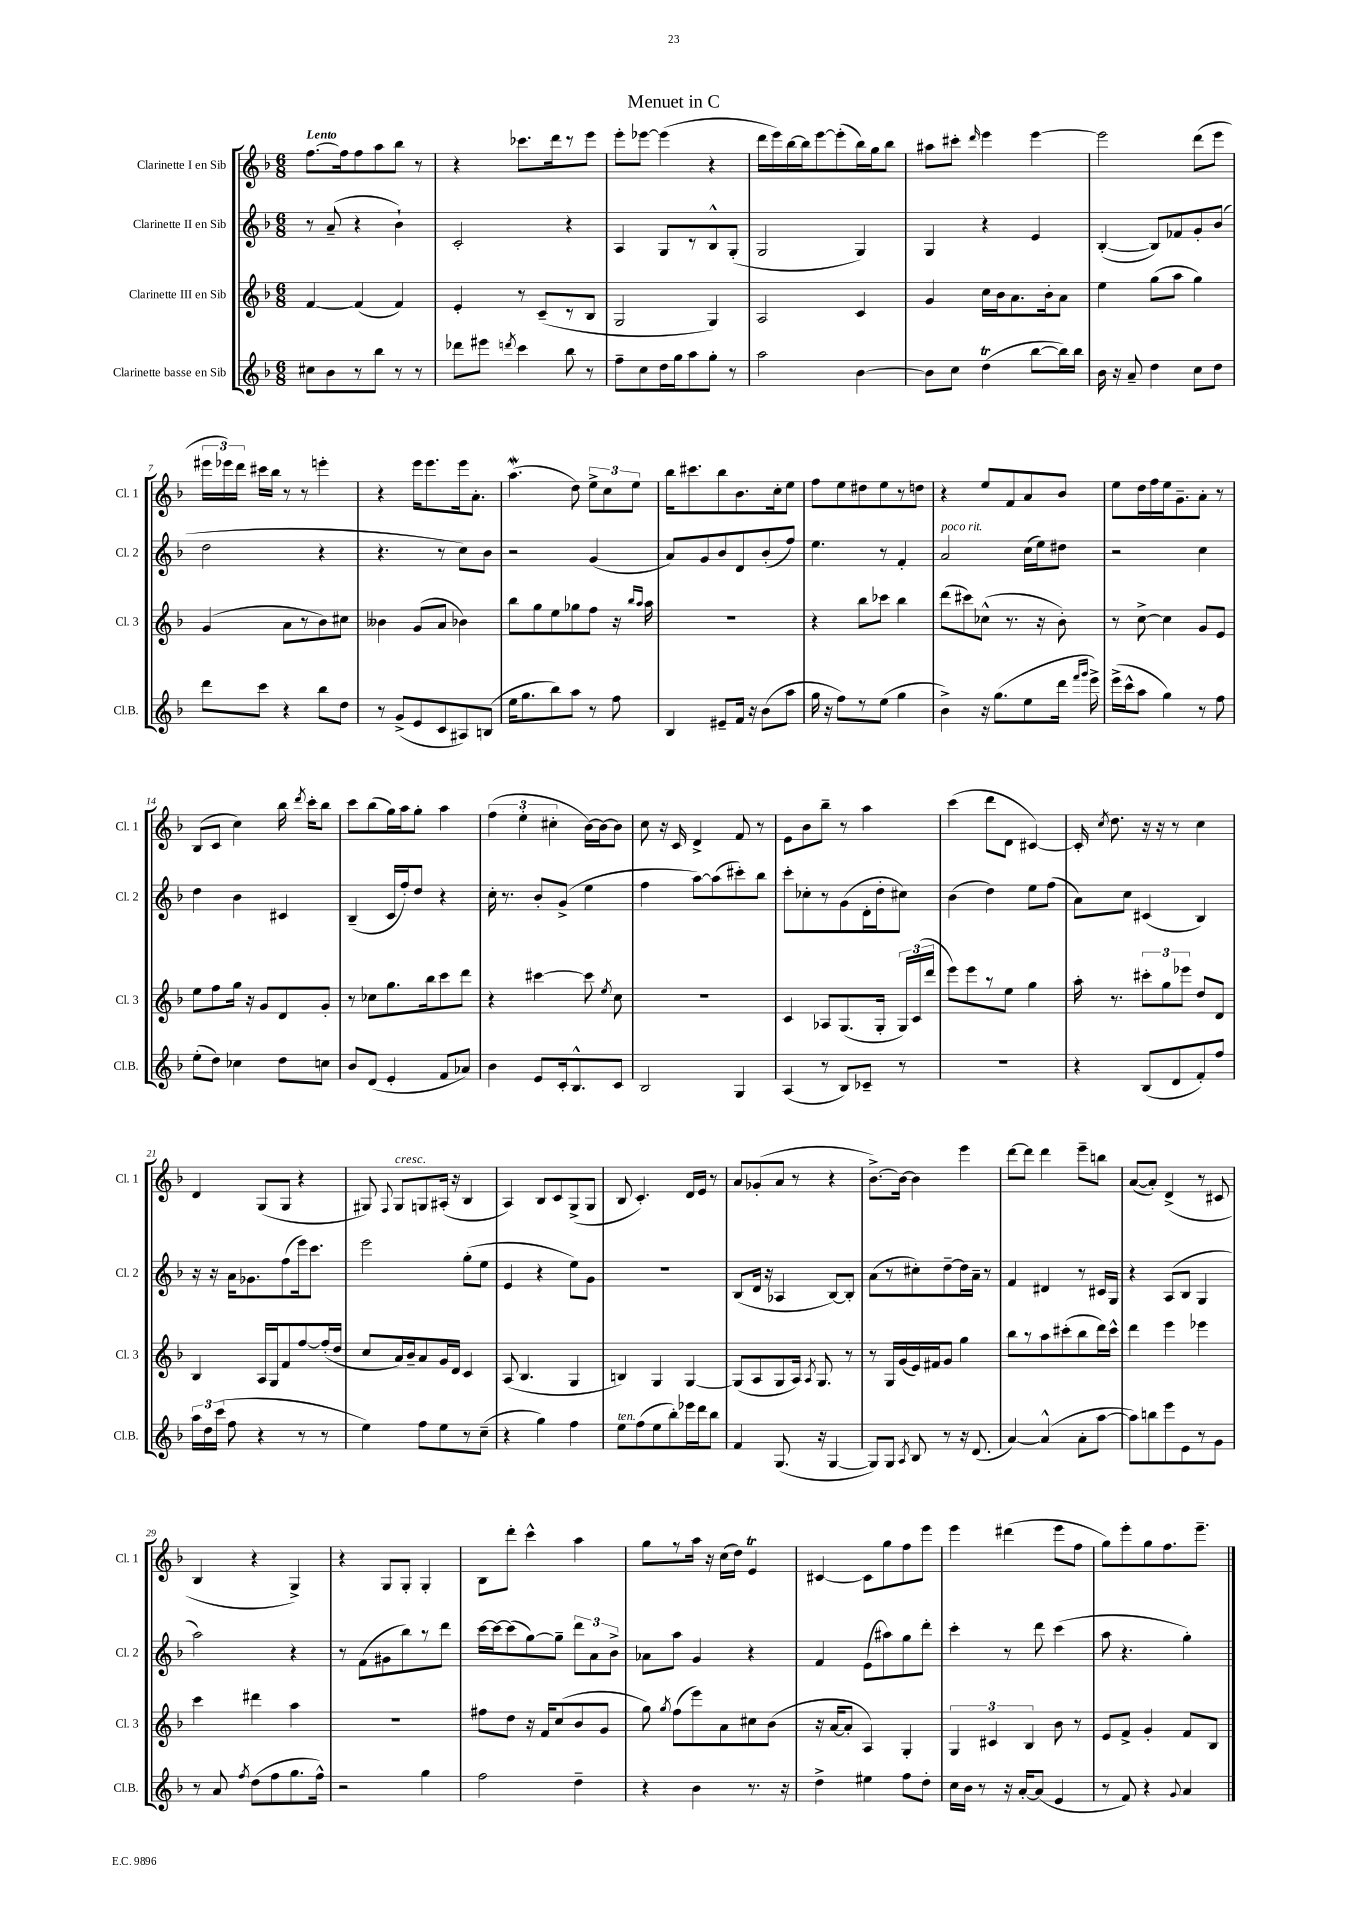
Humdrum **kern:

**kern	**kern	**kern	**kern
*part4	*part3	*part2	*part1
*staff4	*staff3	*staff2	*staff1
*I"Clarinette basse en Sib	*I"Clarinette III en Sib	*I"Clarinette II en Sib	*I"Clarinette I en Sib
*I'Cl.B.	*I'Cl. 3	*I'Cl. 2	*I'Cl. 1
*clefG2	*clefG2	*clefG2	*clefG2
*k[b-]	*k[b-]	*k[b-]	*k[b-]
*M6/8	*M6/8	*M6/8	*M6/8
=1	=1	=1	=1
!	!	!	!LO:TX:a:B:t=Lento
8cc#X\L	[4f/	8r	[8.ff\L
8b-\	.	(8a~/	.
.	.	.	16ff\k]
8r	(4f/]	4r	8ff\
8bb-\J	.	.	8aa\
8r	4f/)	4b-`\)	8bb-\J
8r	.	.	8r
=2	=2	=2	=2
8ddd-X\L	4e'/	2c'/	4r
8eee#X\J	.	.	.
8qdddn/	.	.	.
4ccc\	8r	.	8.ccc-X\L
.	(8c~/L	.	.
.	.	.	16ddd\k
8bb-\	8r	4r	8r
8r	8B-/J	.	8eee\J
=3	=3	=3	=3
8ff~\L	2G/	4A/	8eee'\L
8cc\	.	.	[8eee-X\J
16dd\L	.	8G/L	(4eee-\]
16gg\J	.	.	.
8aa\	.	8r	.
8gg'\J	4G/)	8B-^^/	4r
8r	.	(8G'/J	.
=4	=4	=4	=4
2aa\	2A/	2G/	16ddd\LL
.	.	.	16eee\)
.	.	.	[16bb-\
.	.	.	16bb-\J]
.	.	.	[8eee\
.	.	.	(8eee'\]
[4b-\	4c/	4G/)	16bb-\L)
.	.	.	16gg\J
.	.	.	8bb-\J
=5	=5	=5	=5
8b-\L]	4g/	4G/	8aa#X\L
8cc\J	.	.	8ccc#X'\J
.	.	.	16qqddd/
(4ddT\	16cc\LL	4r	4eee\
.	16b-\J	.	.
.	8.a\	.	.
[8bb-\L	.	4e/	[4eee\
.	16b-'\k	.	.
16bb-\L])	8a\J	.	.
16bb-\JJ	.	.	.
=6	=6	=6	=6
16b-\	4ee\	([4B-'/	2eee\]
16r	.	.	.
8a~/	.	.	.
4dd\	(8gg\L	8B-/L])	.
.	8aa\J	8f-X/	.
8cc\L	4gg\)	8g'/	(8ddd\L
8dd\J	.	(8b-/J	8eee\J
!!LO:LB:g=z
=7	=7	=7	=7
8ddd\L	(4g/	2dd\	24eee#X\LL
.	.	.	24eee-X\)
.	.	.	24ddd\JJ
8ccc\J	.	.	16ccc#X\LL
.	.	.	16bb-\JJ
4r	8a\L	.	8r
.	8r	.	8r
8bb-\L	8b-\)	4r	4eeen'\
8dd\J	8cc#X\J	.	.
=8	=8	=8	=8
8r	4b--X\	4.r	4r
(8g^/L	.	.	.
8e/	(8g/L	.	16eee\KL
.	.	.	8.eee\
8c/	8a/J	8r	.
8A#X/)	4b-X\)	8cc\L)	16eee\k
.	.	.	8.a'\J
(8Bn/J	.	8b-\J	.
=9	=9	=9	=9
16ee\KL	8bb-\L	2r	(4.aaW\
8.gg\	.	.	.
.	8gg\	.	.
8bb-\)	8ee\	.	.
8aa\J	8gg-X\	.	8dd\)
8r	8ff\J	(4g/	12ee^\L
.	.	.	12cc\
8ff\	16r	.	.
.	.	.	12ee\J
.	16qqbb-/LL	.	.
.	16qqaa/JJ	.	.
.	16aa\	.	.
=10	=10	=10	=10
4B-/	2.r	8a/L)	16bb-\KL
.	.	.	8.ccc#X\
.	.	8g/	.
8e#X~/L	.	8b-/	8bb-\
16f/Jk	.	8d/	8.b-\
16r	.	.	.
(8b-\L	.	(8b-'/	.
.	.	.	16cc'\k
8aa\J	.	8ff/J)	8ee\J
=11	=11	=11	=11
16gg\	4r	4.ee\	8ff\L
16r	.	.	.
8ff\L)	.	.	8ee\
8r	8bb-\L	.	8dd#X\
(8ee\J	8ccc-X\J	8r	8ee\
4gg\	4bb-\	4f'/	8r
.	.	.	8ddn\J
=12	=12	=12	=12
!	!	!LO:TX:a:i:t=poco rit.	!
4b-^\)	(8ddd\L	2a/	4r
.	8ccc#X\)	.	.
16r	(8cc-X^^\J	.	8ee/L
(8.gg\L	.	.	.
.	8.r	.	8f/
8ee\	.	(16cc\LL	8a/
.	16r	16ee\J)	.
16ddd\Jk	8b-'\)	8dd#X\J	8b-/J
16qqfff/LL	.	.	.
16qqggg/JJ	.	.	.
16eee^\)	.	.	.
=13	=13	=13	=13
(16eee^\LL	8r	2r	8ee\L
16ccc^^\J	.	.	.
8aa\J	[8cc^\	.	16dd\L
.	.	.	16ff\
4gg\)	4cc\]	.	16ee\J
.	.	.	8.g~\
8r	8g/L	4cc\	8a'\J
8ff\	8e/J	.	8r
!!LO:LB:g=z
=14	=14	=14	=14
(8ee'\L	8ee\L	4dd\	(8B-/L
8dd\J)	8ff\	.	8c/J
4cc-X\	16gg\Jk	4b-\	4cc\)
.	16r	.	.
.	8g/L	.	.
8dd\L	8d/	4c#X/	16bb-\
.	.	.	8qddd/
.	.	.	16ccc'\KL
8ccn\J	8g'/J	.	8bb-\J
=15	=15	=15	=15
8b-/L	8r	(4B-~/	8ccc\L
(8d/J	8cc-X\L	.	(8bb-\
4e'/	8.gg\	16c/LL	16gg\L)
.	.	16ff'/J)	16aa\J
.	.	8dd/J	8gg'\J
.	16bb-\k	.	.
8f/L	8ccc\	4r	4aa\
8a-X/J)	8ddd\J	.	.
=16	=16	=16	=16
4b-\	4r	16cc'\	(6ff\
.	.	8.r	.
.	.	.	6ee'\
8e/L	[4ccc#X\	8b-'/L	.
.	.	.	6cc#X'\
16c'/k	.	(8g^/J	.
8.B-^^/	.	.	.
.	8ccc#\]	4ee\	[16b-\LL)
.	.	.	16b-\J_
.	8qee/	.	.
8c/J	8cc\	.	8b-\J]
=17	=17	=17	=17
2B-/	2.r	4ff\	8cc\
.	.	.	16r
.	.	.	16c/
.	.	[8aa\L)	4d^/
.	.	(8aa\]	.
4G/	.	8ccc#X'\)	8f/
.	.	8bb-\J	8r
=18	=18	=18	=18
(4A/	4c/	8ccc'\L	8e\L
.	.	8cc-X'\	8b-\
8r	8A-X/L	8r	8bb-~\J
8B-/L)	(8.G/	(8g\	8r
8c-X~/J	.	16d'\L	4aa\
.	16G'/Jk	16dd'\J	.
8r	24G/LL)	8cc#X\J)	.
.	(24c/	.	.
.	24ddd/JJ	.	.
=19	=19	=19	=19
2.r	8eee\L)	(4b-\	(4ccc\
.	8eee\	.	.
.	8r	4dd\)	8ddd\L
.	8ee\J	.	8d\J
.	4gg\	8ee\L	[4c#X/)
.	.	(8ff\J	.
=20	=20	=20	=20
4r	16aa'\	8a\L)	16c#'/]
.	.	.	8qcc/
.	8.r	.	8.dd\
.	.	8cc\J	.
(8B-/L	12ccc#X'\L	(4c#X/	16r
.	.	.	16r
.	12gg\	.	.
8d/	.	.	8r
.	12eee-X\J	.	.
8f'/)	8dd/L	4B-/)	4cc\
8ff/J	8d/J	.	.
!!LO:LB:g=z
=21	=21	=21	=21
24aa\LL	4B-/	16r	4d/
24dd\	.	.	.
.	.	16r	.
(24ccc\JJ	.	.	.
8ff\	.	16a\KL	.
.	.	8.g-X\	.
4r	16A/LL	.	(8G/L
.	16G/J	.	.
.	8f/	(8ff\	8G/J
8r	[8ff/	16eee\k)	4r
.	.	8.ccc\J	.
8r	(16ff'/L]	.	.
.	16dd/JJ	.	.
=22	=22	=22	=22
4ee\)	8cc/L	2eee\	8G#X/)
.	.	.	8qqF/
!	!	!	!LO:TX:a:i:t=cresc.
.	16a/L)	.	8G#/L
.	16b-~/J	.	.
8ff\L	8a/	.	8Gn/
8ee\	16g/L	.	(16A#X'/Jk
.	16d/JJ	.	16r
8r	4c/	(8gg'\L	4B-/
(8cc~\J	.	8ee\J	.
=23	=23	=23	=23
4r	(8A/	4e/	4A/)
.	4.B-/	.	.
4gg\)	.	4r	8B-/L
.	.	.	8c/
4ff\	4G/	8ee\L)	(8G^/
.	.	8g\J	8G/J
=24	=24	=24	=24
!LO:TX:a:i:t=ten.	!	!	!
8ee\L	4Bn/)	2.r	8B-/
(8ff\	.	.	4.c'/)
8ee\	4G/	.	.
8bb-'\)	.	.	.
16eee-X\L	[4G/	.	16d/LL
16ddd\J	.	.	16e/JJ
8bb-\J	.	.	8r
=25	=25	=25	=25
4f/	(8G/L]	(8B-/L	8a/L
.	8A/	16d/Jk	(8g-X'/
.	.	16r	.
(8.G/	8G/	4A-X/	8a/J
.	16A/Jk)	.	8r
.	8qA/	.	.
16r	8.G/	.	.
[4G/	.	[8B-/L)	4r
.	8r	8B-'/J]	.
=26	=26	=26	=26
8G/L])	8r	(8a\L	[8.b-^\L)
8G/J	16G/LL	8r	.
.	(16g/	.	16b-\Jk_
8qA/	.	.	.
8B-/	16e/)	8cc#X'\)	4b-\]
.	16f#X/J	.	.
8r	8g/J	[8dd~\	.
16r	4gg\	16dd\L]	4eee\
(8.d/	.	16a~\JJ	.
.	.	8r	.
=27	=27	=27	=27
[4a/)	8bb-\L	4f/	[8ddd\L
.	8r	.	8ddd\J]
(4a^^/]	8aa\	4d#X/	4ddd\
.	(8ccc#X'\	.	.
8a'\L	8bb-\	8r	8eee~\L
[8aa\J	16ddd\L)	16c#X/LL	8bbn\J
.	16ccc#^^\JJ	16G/JJ	.
=28	=28	=28	=28
8aa\L])	4ddd\	4r	([8a/L
8bbn\	.	.	8a'/J])
8eee\	4eee\	(8A/L	(4d^/
8e\	.	8B-/J	.
8r	4eee-X\	4G/	8r
8g\J	.	.	8c#X/
!!LO:LB:g=z
=29	=29	=29	=29
8r	4ccc\	2aa\)	4B-/
8a/	.	.	.
8qff/	.	.	.
(8dd\L	4ddd#X\	.	4r
8ff\	.	.	.
8.gg\	4aa\	4r	4G^/)
16ff^^\Jk)	.	.	.
=30	=30	=30	=30
2r	2.r	8r	4r
.	.	(8f\L	.
.	.	8g#X\	8G/L
.	.	8bb-\)	8G'/J
4gg\	.	8r	4G'/
.	.	8ddd\J	.
=31	=31	=31	=31
2ff\	8ff#X\L	[16ccc\LL	8B-\L
.	.	16ccc\J_	.
.	8dd\J	(8ccc\]	8ddd'\J
.	16r	[8gg\)	4ccc^^\
.	16f/KL	.	.
.	(8cc/	8gg~\J]	.
4dd~\	8b-/	12ddd\L	4aa\
.	.	12a\	.
.	8g/J	.	.
.	.	12b-^\J	.
=32	=32	=32	=32
4r	8gg\)	8a-X\L	8gg\L
.	8qgg/	.	.
.	(8ff\L	8aa\J	8r
4b-\	8eee\)	4g/	16aa\Jk
.	.	.	16r
.	8a\	.	(16cc\LL
.	.	.	16dd\JJ)
8.r	8cc#X\	4r	4et/
.	(8b-\J	.	.
16r	.	.	.
=33	=33	=33	=33
4dd^\	16r	4f/	[4c#X/
.	[16a/KL	.	.
.	8a'/J]	.	.
4ee#X\	4A/)	(8e\L	8c#\L]
.	.	8aa#X\)	8gg\
8ff\L	4G'/	8gg\	8ff\
8dd'\J	.	8ddd'\J	8eee\J
=34	=34	=34	=34
16cc\LL	6G/	4ccc'\	4eee\
16b-\JJ	.	.	.
8r	.	.	.
.	6c#X/	.	.
16r	.	8r	(4ddd#X\
[16a'/KL	.	.	.
.	6B-/	.	.
(8a/J]	.	8ddd\	.
4e/	8b-\	(4ccc\	8eee\L
.	8r	.	8ff\J
=35	=35	=35	=35
8r	8e/L	8aa\	8gg\L)
8f/)	8f^/J	4.r	8eee'\
4r	4g'/	.	8gg\
.	.	.	8.ff\
8qqg/	.	.	.
4a/	8f/L	4gg'\)	.
.	.	.	8.eee~\J
.	8B-/J	.	.
==	==	==	==
*-	*-	*-	*-
